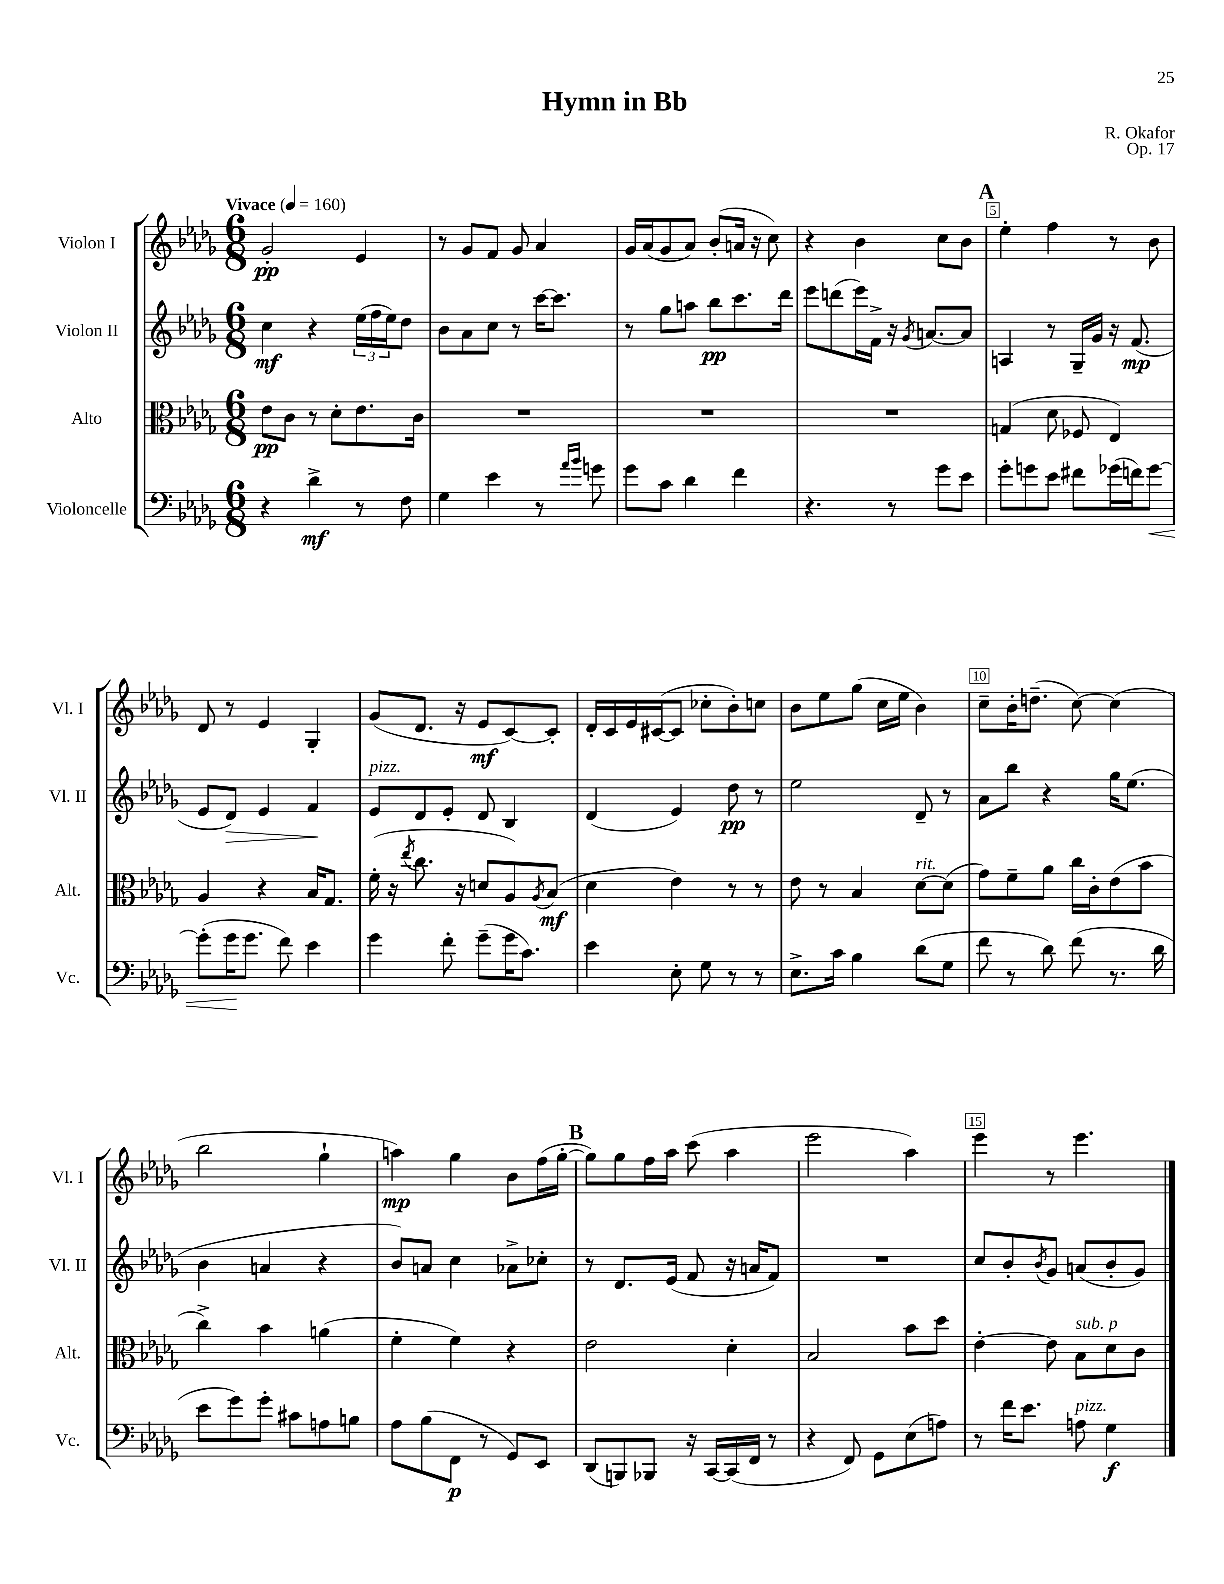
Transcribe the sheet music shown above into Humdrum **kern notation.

**kern	**dynam	**kern	**dynam	**kern	**dynam	**kern	**dynam
*part4	*part4	*part3	*part3	*part2	*part2	*part1	*part1
*staff4	*staff4	*staff3	*staff3	*staff2	*staff2	*staff1	*staff1
*I"Violoncelle	*	*I"Alto	*	*I"Violon II	*	*I"Violon I	*
*I'Vc.	*	*I'Alt.	*	*I'Vl. II	*	*I'Vl. I	*
*clefF4	*	*clefC3	*	*clefG2	*	*clefG2	*
*k[b-e-a-d-g-]	*	*k[b-e-a-d-g-]	*	*k[b-e-a-d-g-]	*	*k[b-e-a-d-g-]	*
*M6/8	*	*M6/8	*	*M6/8	*	*M6/8	*
*MM160	*	*MM160	*	*MM160	*	*MM160	*
=1	=1	=1	=1	=1	=1	=1	=1
!	!	!	!	!	!	!LO:TX:a:B:t=Vivace	!
4r	.	8e-\L	pp	4cc\	mf	2g-'/	pp
.	.	8c\J	.	.	.	.	.
4d-^\	mf	8r	.	4r	.	.	.
.	.	8d-'\L	.	.	.	.	.
8r	.	8.e-\	.	(24ee-\LL	.	4e-/	.
.	.	.	.	24ff\	.	.	.
.	.	.	.	24ee-\J)	.	.	.
8F\	.	.	.	8dd-\J	.	.	.
.	.	16c\Jk	.	.	.	.	.
=2	=2	=2	=2	=2	=2	=2	=2
4G-\	.	2.r	.	8b-\L	.	8r	.
.	.	.	.	8a-\	.	8g-/L	.
4e-\	.	.	.	8cc\J	.	8f/J	.
.	.	.	.	8r	.	8g-/	.
8r	.	.	.	[16ccc\KL	.	4a-/	.
.	.	.	.	8.ccc\J]	.	.	.
16qqa-/LL	.	.	.	.	.	.	.
16qqb-/JJ	.	.	.	.	.	.	.
8gn\	.	.	.	.	.	.	.
=3	=3	=3	=3	=3	=3	=3	=3
8g-\L	.	2.r	.	8r	.	16g-/LL	.
.	.	.	.	.	.	(16a-/J	.
8c\J	.	.	.	8gg-\L	.	8g-/	.
4d-\	.	.	.	8aan\J	.	8a-/J)	.
.	.	.	.	8bb-\L	pp	(8b-'/L	.
4f\	.	.	.	8.ccc\	.	16an/Jk	.
.	.	.	.	.	.	16r	.
.	.	.	.	.	.	8cc\)	.
.	.	.	.	16ddd-\Jk	.	.	.
=4	=4	=4	=4	=4	=4	=4	=4
4.r	.	2.r	.	8eee-\L	.	4r	.
.	.	.	.	(8dddn\	.	.	.
.	.	.	.	16eee-\L)	.	4b-\	.
.	.	.	.	16f^\JJ	.	.	.
8r	.	.	.	16r	.	.	.
.	.	.	.	8qg-/	.	.	.
.	.	.	.	[8.an/L	.	.	.
8g-\L	.	.	.	.	.	8cc\L	.
8e-\J	.	.	.	8a/J]	.	8b-\J	.
!!LO:REH:place=s1:t=A
=5	=5	=5	=5	=5	=5	=5	=5
8g-'\L	.	(4Gn/	.	4An/	.	4ee-'\	.
8gn\	.	.	.	.	.	.	.
8e-\J	.	8d-\	.	8r	.	4ff\	.
8f#X\L	.	8F-X/	.	16G-~/LL	.	.	.
.	.	.	.	16g-/JJ	.	.	.
(16g-X\L	.	4E-/)	.	16r	.	8r	.
16fn\J)	.	.	.	(8.f/	mp	.	.
!	!LO:HP:b	!	!	!	!	!	!
[8g-\J	<	.	.	.	.	8b-\	.
!!LO:LB:g=z
=6	=6	=6	=6	=6	=6	=6	=6
(8g-'\L]	.	4A-/	.	8e-/L	.	8d-/	.
!	!	!	!	!	!LO:HP:b	!	!
16g-\K	.	.	.	8d-/J)	>	8r	.
8.g-\J	[	.	.	.	.	.	.
.	.	4r	.	4e-/	.	4e-/	.
8f\)	.	.	.	.	.	.	.
4e-\	.	16B-/KL	.	4f/	.	4G-'/	.
.	.	8.G-/J	.	.	.	.	.
.	.	.	.	.	]	.	.
=7	=7	=7	=7	=7	=7	=7	=7
!	!	!	!	!LO:TX:a:i:t=pizz.	!	!	!
4g-\	.	(16f'\	.	8e-/L	.	(8g-/L	.
.	.	16r	.	.	.	.	.
.	.	8qee-/	.	.	.	.	.
.	.	8.cc\	.	8d-/	.	8.d-/J	.
8f'\	.	.	.	8e-'/J	.	.	.
.	.	16r	.	.	.	16r	.
(8g-~\L	.	8dn/L	.	8d-/	.	8e-/L	mf
16g-\K	.	8A-/)	.	4B-/	.	[8c/)	.
8.c\J)	.	.	.	.	.	.	.
.	.	8qA-/	.	.	.	.	.
.	.	(8B-/J	mf	.	.	8c'/J]	.
=8	=8	=8	=8	=8	=8	=8	=8
4e-\	.	4d-\	.	(4d-/	.	16d-'/LL	.
.	.	.	.	.	.	16c/	.
.	.	.	.	.	.	16e-/	.
.	.	.	.	.	.	([16c#X/J	.
8E-'\	.	4e-\)	.	4e-/)	.	8c#/J]	.
8G-\	.	.	.	.	.	8cc-X'\L	.
8r	.	8r	.	8dd-\	pp	8b-'\)	.
8r	.	8r	.	8r	.	8ccn\J	.
=9	=9	=9	=9	=9	=9	=9	=9
8.E-^\L	.	8e-\	.	2ee-\	.	8b-\L	.
.	.	8r	.	.	.	8ee-\	.
16c\Jk	.	.	.	.	.	.	.
4B-\	.	4B-/	.	.	.	(8gg-\J	.
.	.	.	.	.	.	16cc\LL	.
.	.	.	.	.	.	16ee-\JJ	.
!	!	!LO:TX:a:i:t=rit.	!	!	!	!	!
(8d-\L	.	[8d-\L	.	8d-~/	.	4b-\)	.
8G-\J	.	(8d-\J]	.	8r	.	.	.
=10	=10	=10	=10	=10	=10	=10	=10
8f\	.	8g-\L)	.	8a-\L	.	8cc~\L	.
8r	.	8f~\	.	8bb-\J	.	16b-'\K	.
.	.	.	.	.	.	(8.ddn~\J	.
8d-\)	.	8a-\J	.	4r	.	.	.
(8f\	.	16cc\LL	.	.	.	[8cc\)	.
.	.	16c'\J	.	.	.	.	.
8.r	.	(8e-\	.	16gg-\KL	.	(4cc\]	.
.	.	.	.	(8.ee-\J	.	.	.
.	.	8b-\J	.	.	.	.	.
16d-\	.	.	.	.	.	.	.
!!LO:LB:g=z
=11	=11	=11	=11	=11	=11	=11	=11
8e-\L	.	4cc^\)	.	4b-\	.	2bb-\	.
8g-\)	.	.	.	.	.	.	.
8g-'\J	.	4b-\	.	4an/	.	.	.
8c#X\L	.	.	.	.	.	.	.
8An\	.	(4an\	.	4r	.	4gg-`\	.
8Bn\J	.	.	.	.	.	.	.
=12	=12	=12	=12	=12	=12	=12	=12
8A-\L	.	4f'\	.	8b-/L)	.	4aan\)	mp
(8B-\	.	.	.	8an/J	.	.	.
8FF\J	p	4f\)	.	4cc\	.	4gg-\	.
8r	.	.	.	.	.	.	.
8GG-/L)	.	4r	.	8a-X^\L	.	8b-\L	.
8EE-/J	.	.	.	8cc-X'\J	.	(16ff\L	.
.	.	.	.	.	.	[16gg-'\JJ	.
!!LO:REH:place=s1:t=B
=13	=13	=13	=13	=13	=13	=13	=13
(8DD-/L	.	2e-\	.	8r	.	8gg-\L])	.
8BBBn/)	.	.	.	8.d-/L	.	8gg-\	.
8BBB-X/J	.	.	.	.	.	16ff\L	.
.	.	.	.	(16e-/Jk	.	16aa-\JJ	.
16r	.	.	.	8f/	.	(8ccc\	.
[16CC/LL	.	.	.	.	.	.	.
(16CC/]	.	4d-'\	.	16r	.	4aa-\	.
16FF/JJ	.	.	.	16an/KL	.	.	.
8r	.	.	.	8f/J)	.	.	.
=14	=14	=14	=14	=14	=14	=14	=14
4r	.	2B-/	.	2.r	.	2eee-\	.
8FF/)	.	.	.	.	.	.	.
8GG-\L	.	.	.	.	.	.	.
(8E-\	.	8b-\L	.	.	.	4aa-\)	.
8An\J)	.	8dd-\J	.	.	.	.	.
=15	=15	=15	=15	=15	=15	=15	=15
8r	.	[4e-'\	.	8cc/L	.	4eee-\	.
16f\KL	.	.	.	8b-'/	.	.	.
8.e-\J	.	.	.	.	.	.	.
.	.	.	.	8qb-/	.	.	.
.	.	8e-\]	.	8g-/J	.	8r	.
!	!	!LO:TX:a:i:t=sub. p	!	!	!	!	!
!LO:TX:a:i:t=pizz.	!	!	!	!	!	!	!
8An\	.	8B-\L	.	(8an/L	.	4.eee-\	.
4G-\	f	8d-\	.	8b-'/	.	.	.
.	.	8c\J	.	8g-/J)	.	.	.
==	==	==	==	==	==	==	==
*-	*-	*-	*-	*-	*-	*-	*-
